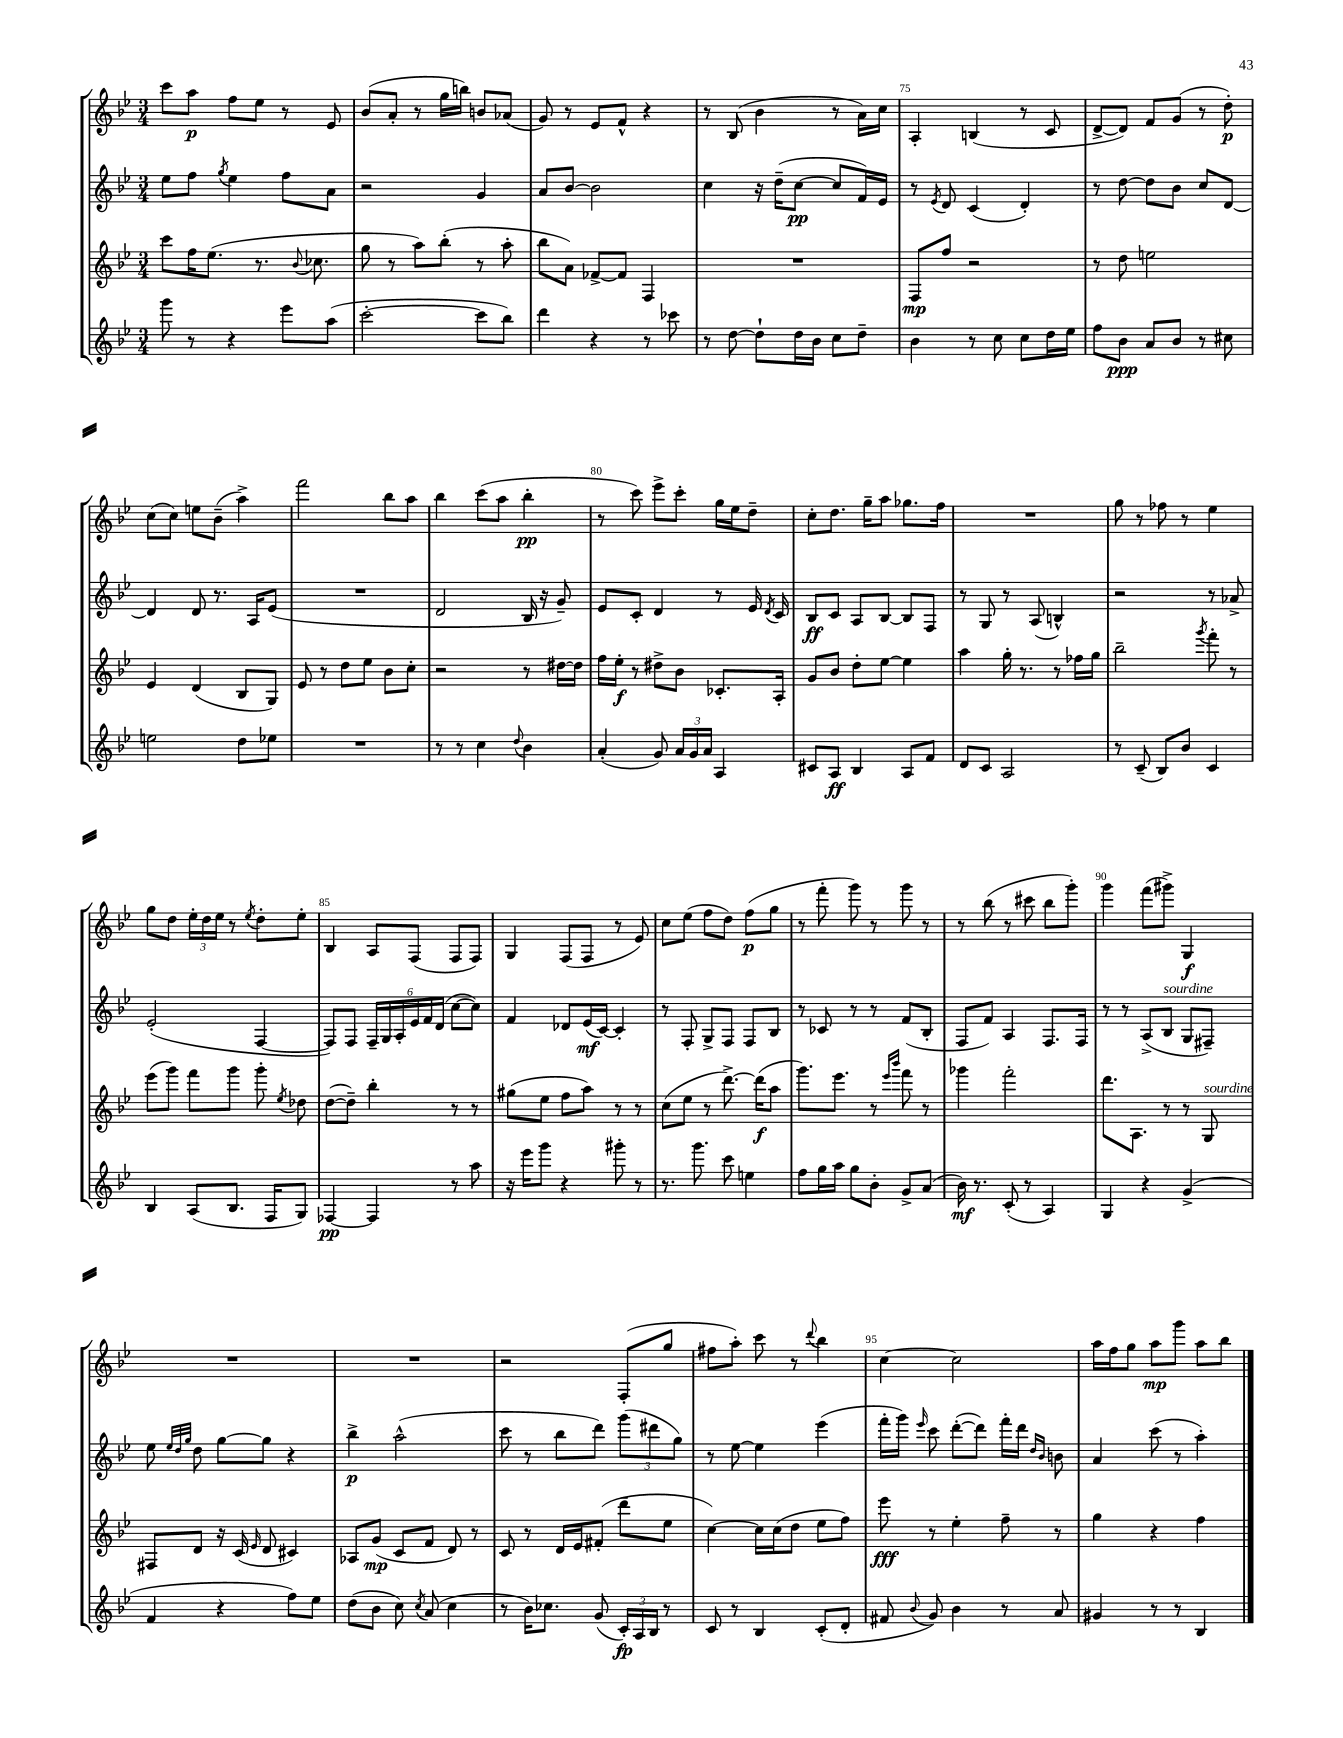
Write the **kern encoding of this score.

**kern	**dynam	**kern	**dynam	**kern	**dynam	**kern	**dynam
*part4	*part4	*part3	*part3	*part2	*part2	*part1	*part1
*staff4	*staff4	*staff3	*staff3	*staff2	*staff2	*staff1	*staff1
*clefG2	*	*clefG2	*	*clefG2	*	*clefG2	*
*k[b-e-]	*	*k[b-e-]	*	*k[b-e-]	*	*k[b-e-]	*
*M3/4	*	*M3/4	*	*M3/4	*	*M3/4	*
=71	=71	=71	=71	=71	=71	=71	=71
8ggg\	.	8ccc\L	.	8ee-\L	.	8ccc\L	.
8r	.	16ff\K	.	8ff\J	.	8aa\J	p
.	.	(8.ee-\J	.	.	.	.	.
.	.	.	.	8qgg/	.	.	.
4r	.	.	.	4ee-\	.	8ff\L	.
.	.	8.r	.	.	.	8ee-\J	.
8eee-\L	.	.	.	8ff\L	.	8r	.
.	.	8qqb-/	.	.	.	.	.
.	.	8.cc-X\	.	.	.	.	.
(8aa\J	.	.	.	8a\J	.	8e-/	.
=72	=72	=72	=72	=72	=72	=72	=72
[2ccc'\	.	8gg\	.	2r	.	(8b-/L	.
.	.	8r	.	.	.	8a'/J	.
.	.	8aa\L)	.	.	.	8r	.
.	.	(8bb-'\J	.	.	.	16gg\LL	.
.	.	.	.	.	.	16bbn\JJ)	.
8ccc\L]	.	8r	.	4g/	.	8bn/L	.
8bb-\J)	.	8aa'\	.	.	.	(8a-X/J	.
=73	=73	=73	=73	=73	=73	=73	=73
4ddd\	.	8bb-\L	.	8a/L	.	8g/)	.
.	.	8a\J)	.	[8b-/J	.	8r	.
4r	.	[8f-X^/L	.	2b-\]	.	8e-/L	.
.	.	8f-/J]	.	.	.	8f^^/J	.
8r	.	4F/	.	.	.	4r	.
8ccc-X\	.	.	.	.	.	.	.
=74	=74	=74	=74	=74	=74	=74	=74
8r	.	2.r	.	4cc\	.	8r	.
[8dd\	.	.	.	.	.	(8B-/	.
8dd`\L]	.	.	.	16r	.	4b-\	.
.	.	.	.	(16dd~\KL	.	.	.
16dd\L	.	.	.	[8cc\J	pp	.	.
16b-\JJ	.	.	.	.	.	.	.
8cc\L	.	.	.	8cc/L]	.	8r	.
8dd~\J	.	.	.	16f/L)	.	16a\LL)	.
.	.	.	.	16e-/JJ	.	16cc\JJ	.
=75	=75	=75	=75	=75	=75	=75	=75
4b-\	.	8F/L	mp	8r	.	4A'/	.
.	.	.	.	8qe-/	.	.	.
.	.	8ff/J	.	8d/	.	.	.
8r	.	2r	.	(4c/	.	(4Bn/	.
8cc\	.	.	.	.	.	.	.
8cc\L	.	.	.	4d'/)	.	8r	.
16dd\L	.	.	.	.	.	8c/	.
16ee-\JJ	.	.	.	.	.	.	.
=76	=76	=76	=76	=76	=76	=76	=76
8ff\L	.	8r	.	8r	.	[8d^/L	.
8b-\J	ppp	8dd\	.	[8dd\	.	8d/J])	.
8a/L	.	2een\	.	8dd\L]	.	8f/L	.
8b-/J	.	.	.	8b-\J	.	(8g/J	.
8r	.	.	.	8cc/L	.	8r	.
8cc#X\	.	.	.	[8d/J	.	8dd'\)	p
!!LO:LB:g=z
=77	=77	=77	=77	=77	=77	=77	=77
2een\	.	4e-/	.	4d/]	.	(8cc\L	.
.	.	.	.	.	.	8cc\J)	.
.	.	(4d/	.	8d/	.	8een\L	.
.	.	.	.	8.r	.	(8b-~\J	.
8dd\L	.	8B-/L	.	.	.	4aa^\)	.
.	.	.	.	16A/KL	.	.	.
8ee-X\J	.	8G/J)	.	(8e-/J	.	.	.
=78	=78	=78	=78	=78	=78	=78	=78
2.r	.	8e-/	.	2.r	.	2fff\	.
.	.	8r	.	.	.	.	.
.	.	8dd\L	.	.	.	.	.
.	.	8ee-\J	.	.	.	.	.
.	.	8b-\L	.	.	.	8bb-\L	.
.	.	8cc'\J	.	.	.	8aa\J	.
=79	=79	=79	=79	=79	=79	=79	=79
8r	.	2r	.	2d/	.	4bb-\	.
8r	.	.	.	.	.	.	.
4cc\	.	.	.	.	.	(8ccc\L	.
.	.	.	.	.	.	8aa\J	.
8qqdd/	.	.	.	.	.	.	.
4b-\	.	8r	.	16B-/	.	4bb-'\	pp
.	.	.	.	16r	.	.	.
.	.	[16dd#X\LL	.	8g~/)	.	.	.
.	.	16dd#\JJ]	.	.	.	.	.
=80	=80	=80	=80	=80	=80	=80	=80
(4a'/	.	16ff\LL	.	8e-/L	.	8r	.
.	.	16ee-'\JJ	f	.	.	.	.
.	.	8r	.	8c'/J	.	8ccc\)	.
8g/)	.	8dd#X^\L	.	4d/	.	8eee-^\L	.
24a/LL	.	8b-\J	.	.	.	8ccc'\J	.
24g/	.	.	.	.	.	.	.
24a/JJ	.	.	.	.	.	.	.
4A/	.	8.c-X'/L	.	8r	.	16gg\LL	.
.	.	.	.	.	.	16ee-\J	.
.	.	.	.	16e-/	.	8dd~\J	.
.	.	.	.	8qd/	.	.	.
.	.	16A'/Jk	.	16c/	.	.	.
=81	=81	=81	=81	=81	=81	=81	=81
8c#X/L	.	8g/L	.	8B-/L	ff	8cc'\L	.
8A/J	ff	8b-/J	.	8c/J	.	8.dd\J	.
4B-/	.	8dd'\L	.	8A/L	.	.	.
.	.	.	.	.	.	16gg~\KL	.
.	.	[8ee-\J	.	[8B-/J	.	8aa\J	.
8A/L	.	4ee-\]	.	8B-/L]	.	8.gg-X\L	.
8f/J	.	.	.	8F/J	.	.	.
.	.	.	.	.	.	16ff\Jk	.
=82	=82	=82	=82	=82	=82	=82	=82
8d/L	.	4aa\	.	8r	.	2.r	.
8c/J	.	.	.	8G/	.	.	.
2A/	.	16gg'\	.	8r	.	.	.
.	.	8.r	.	.	.	.	.
.	.	.	.	(8A/	.	.	.
.	.	8r	.	4Bn^^/)	.	.	.
.	.	16ff-X\LL	.	.	.	.	.
.	.	16gg\JJ	.	.	.	.	.
=83	=83	=83	=83	=83	=83	=83	=83
8r	.	2bb-~\	.	2r	.	8gg\	.
(8c~/	.	.	.	.	.	8r	.
8B-/L)	.	.	.	.	.	8ff-X\	.
8b-/J	.	.	.	.	.	8r	.
.	.	8qggg/	.	.	.	.	.
4c/	.	8fff'\	.	8r	.	4ee-\	.
.	.	8r	.	8a-X^/	.	.	.
!!LO:LB:g=z
=84	=84	=84	=84	=84	=84	=84	=84
4B-/	.	(8eee-\L	.	(2e-'/	.	8gg\L	.
.	.	8ggg\J)	.	.	.	8dd\J	.
(8A/L	.	8fff\L	.	.	.	24ee-'\LL	.
.	.	.	.	.	.	24dd\	.
.	.	.	.	.	.	24ee-\JJ	.
8.B-/J	.	8ggg\J	.	.	.	8r	.
.	.	.	.	.	.	8qee-/	.
.	.	8ggg'\	.	[4F/	.	8dd'\L	.
16F/KL	.	.	.	.	.	.	.
.	.	8qee-/	.	.	.	.	.
8G/J)	.	8dd-X\	.	.	.	8ee-'\J	.
=85	=85	=85	=85	=85	=85	=85	=85
[4F-X/	pp	([8dd\L	.	8F/L])	.	4B-/	.
.	.	8dd~\J])	.	8F/J	.	.	.
4F-/]	.	4bb-'\	.	24F~/LL	.	8A/L	.
.	.	.	.	24G/	.	.	.
.	.	.	.	24A'/	.	.	.
.	.	.	.	24e-/	.	(8F/J	.
.	.	.	.	24f/	.	.	.
.	.	.	.	(24d/JJ	.	.	.
8r	.	8r	.	[8cc\L	.	8F/L	.
8aa\	.	8r	.	8cc\J])	.	8F/J)	.
=86	=86	=86	=86	=86	=86	=86	=86
16r	.	(8gg#X\L	.	4f/	.	4G/	.
16eee-\KL	.	.	.	.	.	.	.
8ggg\J	.	8ee-\J	.	.	.	.	.
4r	.	8ff\L	.	8d-X/L	.	(8F/L	.
.	.	8aa\J)	.	(16e-/L	mf	8F/J	.
.	.	.	.	[16c/JJ)	.	.	.
8ggg#X'\	.	8r	.	4c'/]	.	8r	.
8r	.	8r	.	.	.	8e-/)	.
=87	=87	=87	=87	=87	=87	=87	=87
8.r	.	(8cc\L	.	8r	.	8cc\L	.
.	.	8ee-\J	.	8F'/	.	(8ee-\J	.
8.ggg\	.	.	.	.	.	.	.
.	.	8r	.	8G^/L	.	8ff\L	.
8ccc\	.	[8.ddd^\)	.	8F/J	.	8dd\J)	.
4een\	.	.	.	8F/L	.	(8ff\L	p
.	.	(16ddd\KL]	f	.	.	.	.
.	.	8aa\J	.	8B-/J	.	8gg\J	.
=88	=88	=88	=88	=88	=88	=88	=88
8ff\L	.	8.ggg\L)	.	8r	.	8r	.
16gg\L	.	.	.	8c-X/	.	8fff'\	.
16aa\JJ	.	8.eee-\J	.	.	.	.	.
8gg\L	.	.	.	8r	.	8ggg\)	.
8b-'\J	.	8r	.	8r	.	8r	.
.	.	16qqeee-/LL	.	.	.	.	.
.	.	16qqbbb-/JJ	.	.	.	.	.
8g^/L	.	8fff\	.	(8f/L	.	8ggg\	.
(8a/J	.	8r	.	8B-'/J	.	8r	.
=89	=89	=89	=89	=89	=89	=89	=89
16b-\)	mf	4ggg-X\	.	8F/L	.	8r	.
8.r	.	.	.	.	.	.	.
.	.	.	.	8f/J)	.	(8bb-\	.
(8c'/	.	2fff'\	.	4A/	.	8r	.
8r	.	.	.	.	.	8ccc#X\	.
4A/)	.	.	.	8.F/L	.	8bb-\L	.
.	.	.	.	.	.	8ggg'\J)	.
.	.	.	.	16F/Jk	.	.	.
=90	=90	=90	=90	=90	=90	=90	=90
4G/	.	8.ddd\L	.	8r	.	4ggg\	.
.	.	.	.	8r	.	.	.
.	.	8.A\J	.	.	.	.	.
4r	.	.	.	(8A^/L	.	(8fff\L	.
!	!	!	!	!LO:TX:a:i:t=sourdine	!	!	!
.	.	8r	.	8B-/J	.	8ggg#X^\J)	.
(4g^/	.	8r	.	8G/L	.	4G/	f
!	!	!LO:TX:a:i:t=sourdine	!	!	!	!	!
.	.	8G/	.	8F#X~/J)	.	.	.
!!LO:LB:g=z
=91	=91	=91	=91	=91	=91	=91	=91
4f/	.	8F#X/L	.	8ee-\	.	2.r	.
.	.	.	.	32qqee-/LLL	.	.	.
.	.	.	.	32qqdd/	.	.	.
.	.	.	.	32qqgg/JJJ	.	.	.
.	.	8d/J	.	8dd\	.	.	.
4r	.	16r	.	[8gg\L	.	.	.
.	.	(16c/	.	.	.	.	.
.	.	16qqe-/	.	.	.	.	.
.	.	8d/	.	8gg\J]	.	.	.
8ff\L)	.	4c#X/)	.	4r	.	.	.
8ee-\J	.	.	.	.	.	.	.
=92	=92	=92	=92	=92	=92	=92	=92
(8dd\L	.	8A-X/L	.	4bb-^\	p	2.r	.
8b-\J	.	(8g/J	mp	.	.	.	.
8cc\)	.	8c/L	.	(2aa^^\	.	.	.
8qcc/	.	.	.	.	.	.	.
(8a/	.	8f/J	.	.	.	.	.
4cc\	.	8d/)	.	.	.	.	.
.	.	8r	.	.	.	.	.
=93	=93	=93	=93	=93	=93	=93	=93
8r	.	8c/	.	8ccc\	.	2r	.
16b-\KL)	.	8r	.	8r	.	.	.
8.cc-X\J	.	.	.	.	.	.	.
.	.	16d/LL	.	8bb-\L	.	.	.
.	.	16e-/J	.	.	.	.	.
(8g/	.	(8f#X'/J	.	8ddd\J)	.	.	.
24c'/LL)	fp	8ddd~\L	.	(12ggg\L	.	(8F'/L	.
24A/	.	.	.	.	.	.	.
24B-/JJ	.	.	.	12ddd#X\	.	.	.
8r	.	8ee-\J	.	.	.	8gg/J	.
.	.	.	.	12gg\J)	.	.	.
=94	=94	=94	=94	=94	=94	=94	=94
8c/	.	[4cc\)	.	8r	.	8ff#X\L	.
8r	.	.	.	[8ee-\	.	8aa'\J)	.
4B-/	.	16cc\LL]	.	4ee-\]	.	8ccc\	.
.	.	(16cc\J	.	.	.	.	.
.	.	8dd\J	.	.	.	8r	.
.	.	.	.	.	.	8qqddd/	.
(8c'/L	.	8ee-\L	.	(4eee-\	.	4bb-\	.
8d'/J	.	8ff\J)	.	.	.	.	.
=95	=95	=95	=95	=95	=95	=95	=95
8f#X/	.	8eee-\	fff	16fff'\LL	.	[4cc\	.
.	.	.	.	16ggg\JJ)	.	.	.
8qqb-/	.	.	.	16qqeee-/	.	.	.
8g/)	.	8r	.	8ccc\	.	.	.
4b-\	.	4ee-'\	.	([8ddd'\L	.	2cc\]	.
.	.	.	.	8ddd\J])	.	.	.
8r	.	8ff~\	.	16fff'\LL	.	.	.
.	.	.	.	16ddd\JJ	.	.	.
.	.	.	.	16qqdd/LL	.	.	.
.	.	.	.	16qqb-/JJ	.	.	.
8a/	.	8r	.	8bn\	.	.	.
=96	=96	=96	=96	=96	=96	=96	=96
4g#X/	.	4gg\	.	4a/	.	16aa\LL	.
.	.	.	.	.	.	16ff\J	.
.	.	.	.	.	.	8gg\J	.
8r	.	4r	.	(8ccc\	.	8aa\L	mp
8r	.	.	.	8r	.	8ggg\J	.
4B-/	.	4ff\	.	4aa'\)	.	8aa\L	.
.	.	.	.	.	.	8bb-\J	.
==	==	==	==	==	==	==	==
*-	*-	*-	*-	*-	*-	*-	*-
